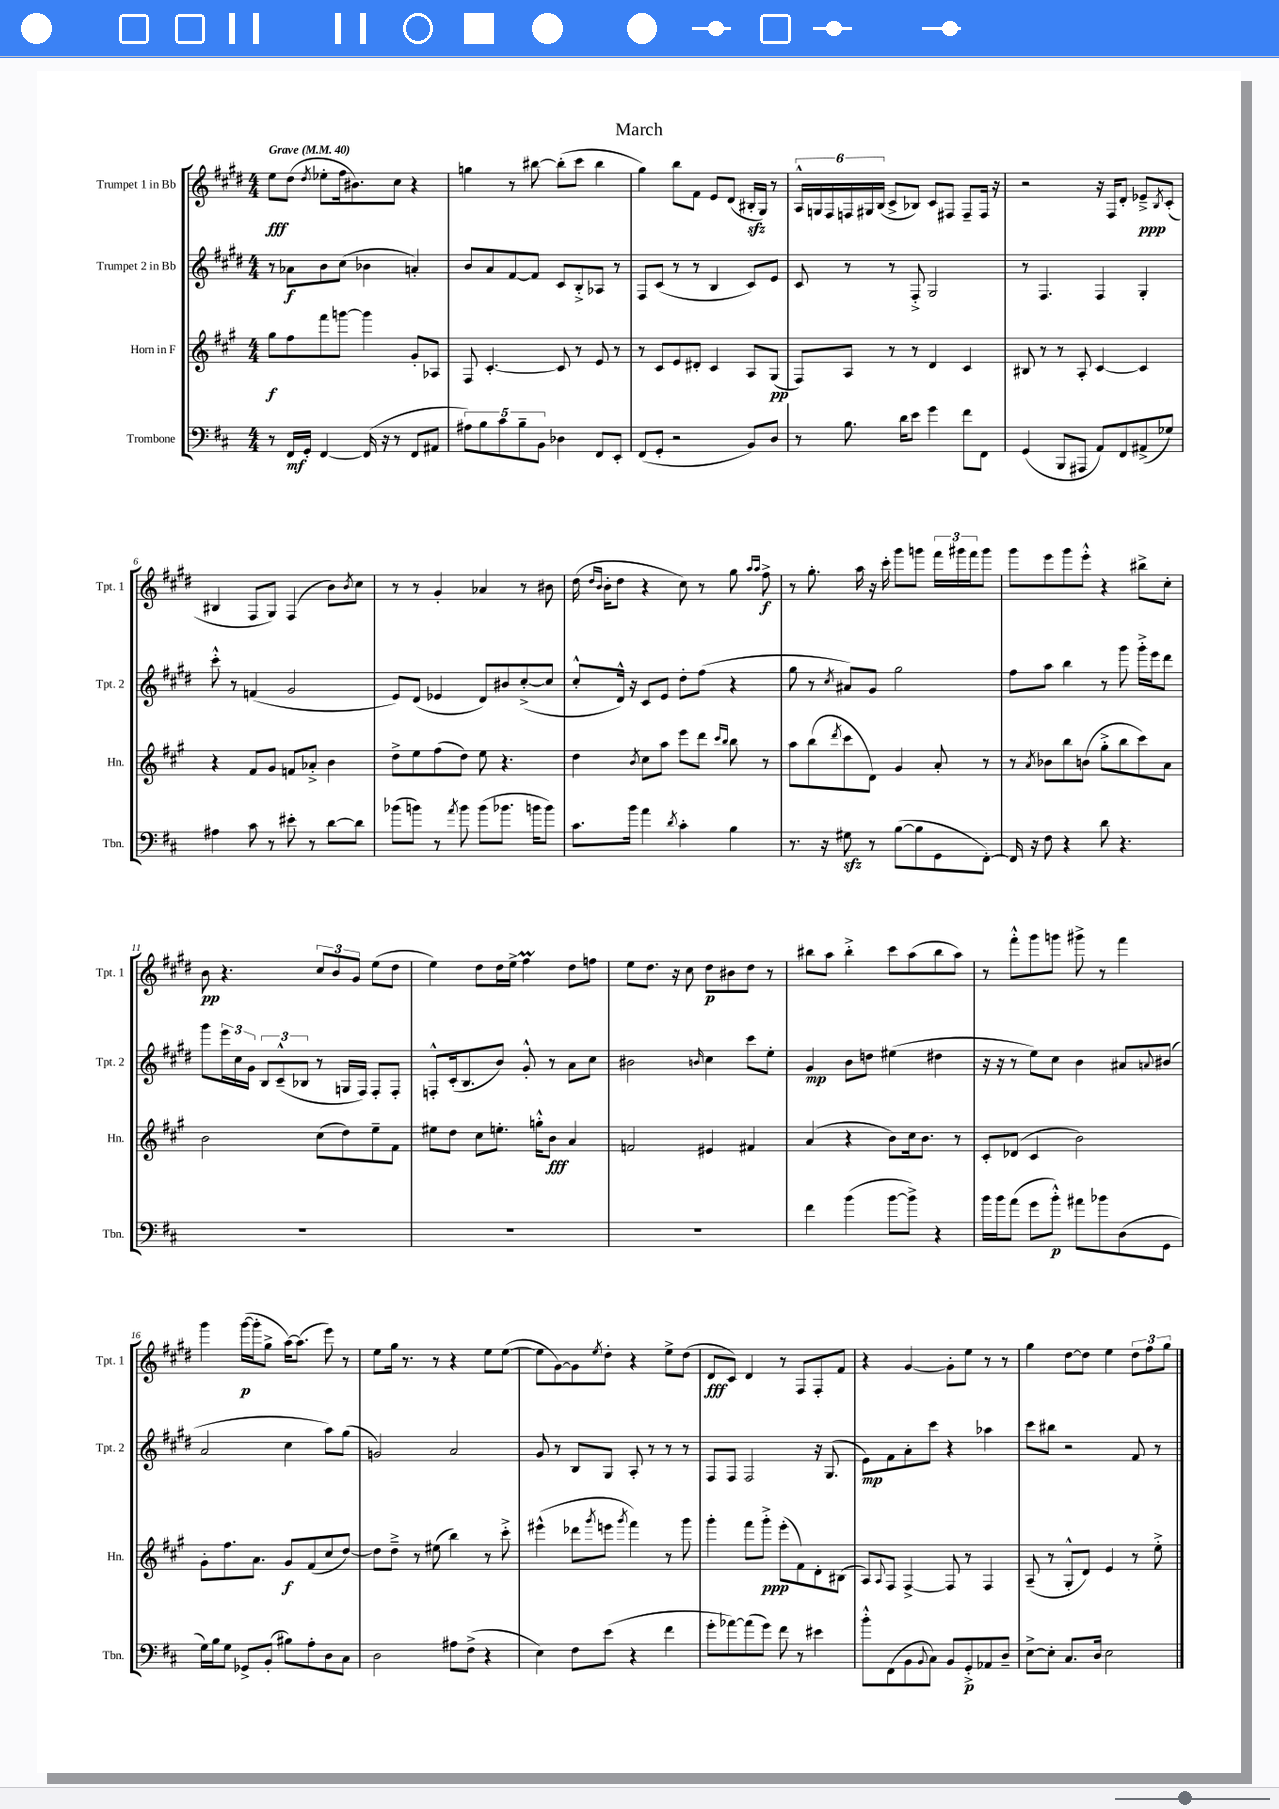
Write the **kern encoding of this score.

**kern	**kern	**kern	**kern
*staff4	*staff3	*staff2	*staff1
*clefF4	*clefG2	*clefG2	*clefG2
*k[f#c#]	*k[f#c#g#]	*k[f#c#g#d#]	*k[f#c#g#d#]
*M4/4	*M4/4	*M4/4	*M4/4
*MM40	*MM40	*MM40	*MM40
8r	8gg#	8r	8ee
16FF#	8ff#	8a-	(8dd#
16GG'	.	.	.
.	.	.	8qdd#
[4FF#	8fff#	8b	8ee-'
.	[8ggg	(8cc#	16ff#
.	.	.	8.b#)
(16FF#]	4ggg]	4b-	.
16r	.	.	.
8r	.	.	8cc#
8FF#	8g#'	4a')	4r
8AA#	8A-	.	.
=	=	=	=
10A#)	8F#	8b	4gg
10B	.	.	.
.	[4.c#'	8a	.
10c#	.	.	.
.	.	[8f#	8r
10B~	.	.	.
.	.	8f#]	[8bb#
10BB	.	.	.
4D-	8c#]	8c#	(8bb#']
.	8r	8B'^	8ccc#
8FF#	8e	8A-	4bb#
8EE'	8r	8r	.
=	=	=	=
(8FF#	8r	8F#	4gg#)
8GG'	8c#	(8c#	.
2r	8e	8r	8bb
.	8d#'	8r	8f#
.	4c#	4B	8e
.	.	.	(8d#
8BB)	8A	8c#)	16B#'
.	.	.	16G#)
8D	(8G#	8e	8r
=	=	=	=
8r	8F#)	8c#	24A^^
.	.	.	24G
.	.	.	24F#
8.B	8A	8r	24F
.	.	.	24G#
.	.	.	(24B
.	8r	8r	8c#^
16d	.	.	.
8e	8r	8F#'^	8B-)
4g	4d	2G#	8c#
.	.	.	8F#
8f#	4c#	.	8F#~
8FF#	.	.	16F#
.	.	.	16r
=	=	=	=
(4GG	8B#	8r	2r
.	8r	4.F#	.
8BBB	8r	.	.
8AAA#	8A'	.	.
8AA)	[4c#	4F#	16r
.	.	.	16F#
8FF#	.	.	8d#'
(8AA#^	4c#]	4G#'	8e-~^
.	.	.	8qB
8G-)	.	.	(8c#'
=	=	=	=
4A#	4r	8ccc#'^^	4B#
.	.	8r	.
8c#	8f#	(4f	8F#
8r	8g#	.	8G#)
8e#'	8f	2g#	(4F#
8r	8a-'^	.	.
[8d	4b	.	8b)
.	.	.	8qb
8d]	.	.	8cc#
=	=	=	=
(8b-	8dd^	8e)	8r
8b)	8ee	(8d#	8r
8r	(8ff#	4e-	4g#'
8qa	.	.	.
8b	8dd)	.	.
(8b	8ee	8d#)	4a-
8.b-	4.r	8b#	.
.	.	([8cc#'^	8r
16b	.	.	.
8b)	.	8cc#]	8b#
=	=	=	=
8.c#	4dd	8cc#'^^	(16dd#
.	.	.	16qqdd#
.	.	.	16qqb
.	.	.	16b'
.	.	16d#^^)	8dd#
16b	.	16r	.
.	8qb	.	.
4a	8cc#	8c#	4r
.	8aa	8e	.
8qd	.	.	.
4c#'	8eee	8dd#'	8cc#)
.	8ddd	(8ff#	8r
.	16qqccc#	.	.
.	16qqbb	.	.
4B	8bb	4r	8gg#
.	.	.	16qqaa
.	.	.	16qqaa
.	8r	.	8ff#^
=	=	=	=
8.r	8aa	8gg#	8r
.	(8bb	8r	8.gg#'
16r	.	.	.
.	8qddd	8qcc#	.
8G#	8ccc#	8a#)	.
.	.	.	16aa
8r	8d)	8g#	16r
.	.	.	16ccc#'
([8B	4g#	2gg#	8ggg#
8B]	.	.	8ggg
8GG	8a'	.	24fff#
.	.	.	24ggg#
.	.	.	24fff#
[8FF#')	8r	.	8ggg#
=	=	=	=
16FF#]	8r	8ff#	8ggg#
16r	.	.	.
.	8qa	.	.
8F#	8b-	8aa	8eee
4r	8bb	4bb	8ggg#
.	(8b	.	8eee'^^
8d	8gg#'^	8r	4r
4.r	8bb	8ggg#	.
.	8ccc#)	16ggg#'^	8bb#^
.	.	16eee	.
.	8a	8ddd#	8cc#'
=	=	=	=
1r	2b	8ggg#	8b
.	.	24eee	4.r
.	.	24cc#	.
.	.	24g#	.
.	.	12B	.
.	.	(12c#~^^	.
.	.	12B-	.
.	(8cc#	8r	12cc#
.	.	.	12b
.	8dd)	16G	.
.	.	.	12g#
.	.	16F#)	.
.	8ee~	8F#'	(8ee
.	8f#	8F#'	8dd#
=	=	=	=
1r	8ee#	8F'^^	4ee)
.	8dd	(16c#'	.
.	.	8.B	.
.	8cc#	.	8dd#
.	8.ee'	8b)	16dd#
.	.	.	16ee^
.	.	8g#'^^	4ff#
.	16gg'^^	.	.
.	8b	8r	.
.	4a	8a	8dd#
.	.	8cc#	8ff
=	=	=	=
1r	2f	2b#	8ee
.	.	.	8.dd#
.	.	.	16r
.	.	.	8cc#
.	.	16qqb	.
.	4e#	4cc#	8dd#
.	.	.	8b#
.	4f#	8ccc#	8dd#
.	.	8ee'	8r
=	=	=	=
4f#	(4a	4g#	8bb#
.	.	.	8aa
(4b	4r	8b	4bb#'^
.	.	8dd	.
[8b	8b)	(4ee#	8ccc#
8b^])	16cc#	.	(8aa
.	8.b	.	.
4r	.	4dd#	8bb#
.	8r	.	8aa)
=	=	=	=
16b	8c#'	16r	8r
16b	.	16r	.
(8a	(8d-	8r	8fff#'^^
8g	4c#	8ee)	8ggg#
8b'^^)	.	8cc#	8ggg
8a#	2b)	4b	8ggg#^
8b-	.	.	8r
(8D	.	8a#	4fff#
.	.	8qqa	.
8GG	.	(8b#	.
=	=	=	=
16G)	8g#'	2a	4ggg#
16B	.	.	.
8G	8.ff#	.	.
8GG-^	.	.	([16ggg#
.	8.a	.	16ggg#']
(8BB'	.	.	8gg#^
8B#)	8g#	4cc#	[16aa)
.	.	.	(8.aa]
8A'	(8f#	.	.
8D	8cc#	8aa)	8eee)
8C#	[8dd)	(8gg#	8r
=	=	=	=
2D	8dd]	2g)	8ee
.	8dd~^	.	16gg#
.	.	.	8.r
.	8r	.	.
.	(8ee#	.	8r
8A#	4bb)	2a	4r
(8F#^	.	.	.
4r	8r	.	8ee
.	8ccc#'^	.	([8ee
=	=	=	=
4E)	(4eee#^^	8g#	8ee]
.	.	8r	[8g#)
8F#	8ddd-	8B	8g#]
.	8qggg#	.	8qee
(8e	8eee	8G#	8dd#'
.	8qggg#	.	.
4r	4fff#)	8A'	4r
.	.	8r	.
4f#	8r	8r	8ee^
.	8ggg#	8r	(8dd#
=	=	=	=
8g'	4ggg#'	8F#	8d#
[8a-)	.	8F#	8c#)
(8a-]	8fff#	2F#	4d#
8g)	8ggg#'^	.	.
8f#	(8eee'	.	8r
8r	8f#)	.	8F#
4e#	8d'	16r	8F#'
.	.	(8.G#	.
.	(8B#	.	8f#
=	=	=	=
8b'^^	8A)	8e)	4r
.	8qqA	.	.
(8FF#	8F#	8f#	.
8BB	[4F#^	8a'	[4g#
8qqBB	.	.	.
8C#)	.	8ccc#	.
8BB	8F#]	4r	8g#']
8GG'^	8r	.	8ee
8AA-	4F#	4aa-	8r
8D~	.	.	8r
=	=	=	=
[8E^	(8A~	8ccc#	4gg#
8E']	8r	8bb#	.
8.C#	8G#'^^	2r	[8dd#
.	8d)	.	8dd#]
16D	.	.	.
2E	4e	.	4ee
.	8r	8f#	12dd#
.	.	.	12ff#
.	8ee'^	8r	.
.	.	.	12gg#
==	==	==	==
*-	*-	*-	*-
